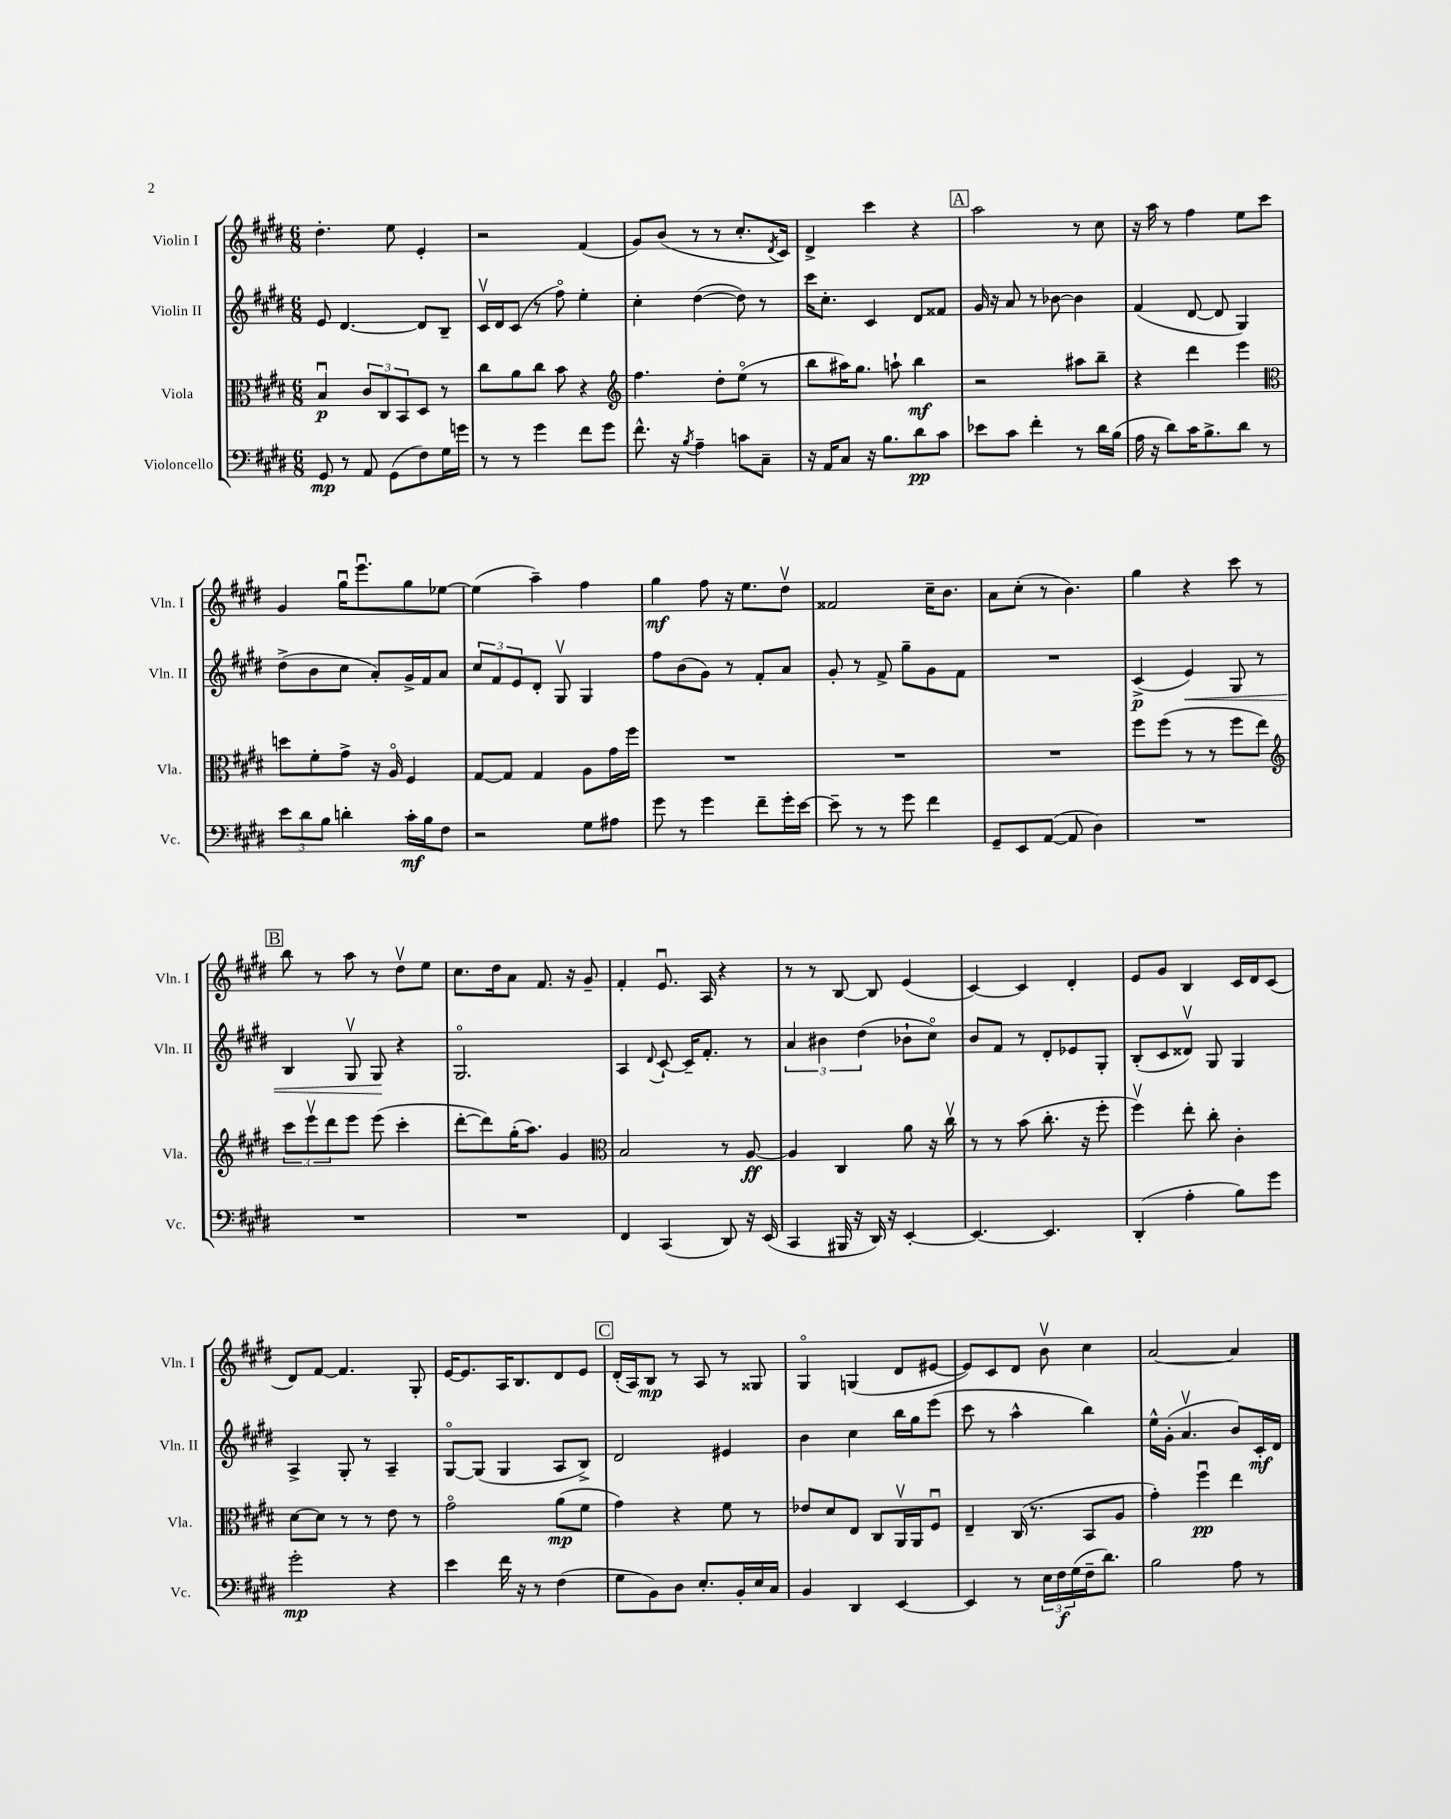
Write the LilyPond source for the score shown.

<<
\new StaffGroup <<
\new Staff = "s0" \with { instrumentName = "Violin I" shortInstrumentName = "Vln. I" } {
    \clef treble \key e \major \numericTimeSignature \time 6/8
    dis''4.-. e''8 e'4-. |
    r2 fis'4( |
    gis'8) b'8( r8 r8 cis''8.-. \acciaccatura { dis'8 } cis'16) |
    dis'4-> cis'''4 r4 |
    \mark \markup { \box "A" } a''2 r8 cis''8 |
    r16 a''16 r8 fis''4 e''8 cis'''8 |
    gis'4 gis''16\downbow e'''8.\downbow gis''8 ees''8~ |
    ees''4( a''4--) fis''4 |
    gis''4\mf fis''8 r16 e''8. dis''8\upbow |
    fisis'2 cis''16-- b'8. |
    a'8 cis''8-.( r8 b'4.) |
    gis''4 r4 cis'''8 r8 |
    \mark \markup { \box "B" } b''8 r8 a''8 r8 dis''8\upbow e''8 |
    cis''8. dis''16 a'8 fis'8. r16 gis'8-- |
    fis'4-. e'8.\downbow a16 r4 |
    r8 r8 b8~ b8 e'4( |
    cis'4~) cis'4 dis'4-. |
    e'8 gis'8 b4 cis'16 dis'16 cis'8( |
    dis'8) fis'8~ fis'4. gis8-. |
    e'16~ e'8. a16 b8. dis'8 e'8 |
    \mark \markup { \box "C" } dis'16-.( a16) b8\mp r8 a8 r8 gisis8 |
    gis4\flageolet g4( dis'8 eis'8~ |
    eis'8) cis'8 dis'8 b'8\upbow cis''4 |
    a'2~ a'4 \bar "|." |
}
\new Staff = "s1" \with { instrumentName = "Violin II" shortInstrumentName = "Vln. II" } {
    \clef treble \key e \major \numericTimeSignature \time 6/8
    e'8 dis'4.~ dis'8 b8-- |
    cis'16\upbow dis'16 cis'8( r8 fis''8\flageolet) e''4-. |
    cis''4-. dis''4~( dis''8) r8 |
    cis'''16 cis''8.-. cis'4 dis'8 fisis'8 |
    \mark \markup { \box "A" } gis'16 r16 a'8 r8 bes'8~ bes'4 |
    fis'4( dis'8~ dis'8 gis4) |
    dis''8->( b'8 cis''8 a'8-.) gis'16-> fis'16 a'8 |
    \tuplet 3/2 { cis''8 fis'8 e'8 } dis'8-. gis8\upbow gis4 |
    fis''8 b'8( gis'8) r8 fis'8-. a'8 |
    gis'8-. r8 fis'8-> gis''8-- gis'8 fis'8 |
    R2. |
    cis'4->\p( e'4\<) gis8 r8 |
    \mark \markup { \box "B" } b4 gis8\upbow gis8\! r4 |
    gis2.\flageolet |
    a4 \appoggiatura { dis'8 } cis'8~-! cis'16-- fis'8.-. r8 |
    \tuplet 3/2 { a'4 bis'4 dis''4( } bes'8-! cis''8\flageolet) |
    b'8 fis'8 r8 dis'8-. ees'8 gis8-. |
    b8-.( cis'8 disis'8\upbow) gis8 gis4 |
    a4-> gis8-. r8 a4-- |
    gis8~\flageolet gis8( gis4 a8 b8->) |
    \mark \markup { \box "C" } dis'2 eis'4 |
    b'4 cis''4 b''16 gis''16 e'''8( |
    cis'''8 r8 a''4-^ b''4) |
    e''16-^ gis'16-.( a'4.\upbow b'8) cis'16-.\mf dis'16 \bar "|." |
}
\new Staff = "s2" \with { instrumentName = "Viola" shortInstrumentName = "Vla." } {
    \clef alto \key e \major \numericTimeSignature \time 6/8
    b4\downbow\p \tuplet 3/2 { cis'8 cis8 b,8 } dis8 r8 |
    cis''8 a'8 cis''8 b'8 r4 |
    \clef treble fis''4. dis''8-. e''8\flageolet( r8 |
    b''8 ais''16) gis''8. a''8-! b''4\mf |
    \mark \markup { \box "A" } r2 ais''8 b''8-- |
    r4 dis'''4 e'''4 |
    \clef alto d''8 fis'8-. gis'8-> r16 a16\flageolet fis4 |
    gis8~ gis8 gis4 a8 gis'16 fis''16 |
    R2. |
    R2. |
    R2. |
    fis''8 fis''8( r8 r8 fis''8 e''8) |
    \mark \markup { \box "B" } \clef treble \tuplet 3/2 { cis'''8 e'''8\upbow dis'''8 } e'''8 e'''8( cis'''4-. |
    dis'''8~-. dis'''8) gis''16-.( a''8.) gis'4 |
    \clef alto b2 r8 a8~\ff |
    a4 cis4 a'8 r16 cis''16\upbow |
    r8 r8 b'8( cis''8.-. r16 fis''8-. |
    fis''4\upbow) e''8-. cis''8-. cis'4-. |
    dis'8~ dis'8 r8 r8 e'8 r8 |
    gis'2\flageolet a'8\mp( fis'8 |
    \mark \markup { \box "C" } gis'4) r4 fis'8 r8 |
    ees'8 dis'8 e8 cis8 a,16\upbow a,16 fis8\downbow |
    e4-- cis16( r8. b,8 a8 |
    gis'4-.) fis''4\downbow\pp e''4 \bar "|." |
}
\new Staff = "s3" \with { instrumentName = "Violoncello" shortInstrumentName = "Vc." } {
    \clef bass \key e \major \numericTimeSignature \time 6/8
    gis,8\mp r8 a,8 gis,8( fis8) gis16 g'16 |
    r8 r8 gis'4 fis'8 gis'8 |
    fis'8.-^ r16 \acciaccatura { b8 } a4-- c'8 cis8-- |
    r16 a,16 cis8 r16 b8. dis'8\pp cis'8 |
    \mark \markup { \box "A" } ees'8 cis'8 fis'4-. r8 dis'16 b16( |
    a16 r16 dis'8) cis'16 b8.-> dis'8 r8 |
    \tuplet 3/2 { e'8 dis'8 b8 } d'4-. cis'16-.\mf b16 fis8 |
    r2 gis8 ais8 |
    gis'8 r8 gis'4 fis'8-- gis'16-. e'16~ |
    e'8-- r8 r8 gis'8 fis'4 |
    gis,8-- e,8 a,8~( a,8 dis4) |
    R2. |
    \mark \markup { \box "B" } R2. |
    R2. |
    fis,4 cis,4( dis,8) r16 e,16( |
    cis,4 bis,,16 r16 dis,16) r16 e,4~-. |
    e,4.~ e,4. |
    dis,4-.( a4-. b8) gis'8 |
    gis'2-.\mp r4 |
    e'4 fis'16 r16 r8 fis4( |
    \mark \markup { \box "C" } gis8 b,8) dis8 e8.-. b,16-. e16 cis16 |
    b,4 dis,4 e,4~ |
    e,4 r8 \tuplet 3/2 { e16 fis16\f gis16( } fis16-- dis'8.) |
    b2 a8 r8 \bar "|." |
}
>>
>>
\layout { \context { \Score \remove "Bar_number_engraver" } }
